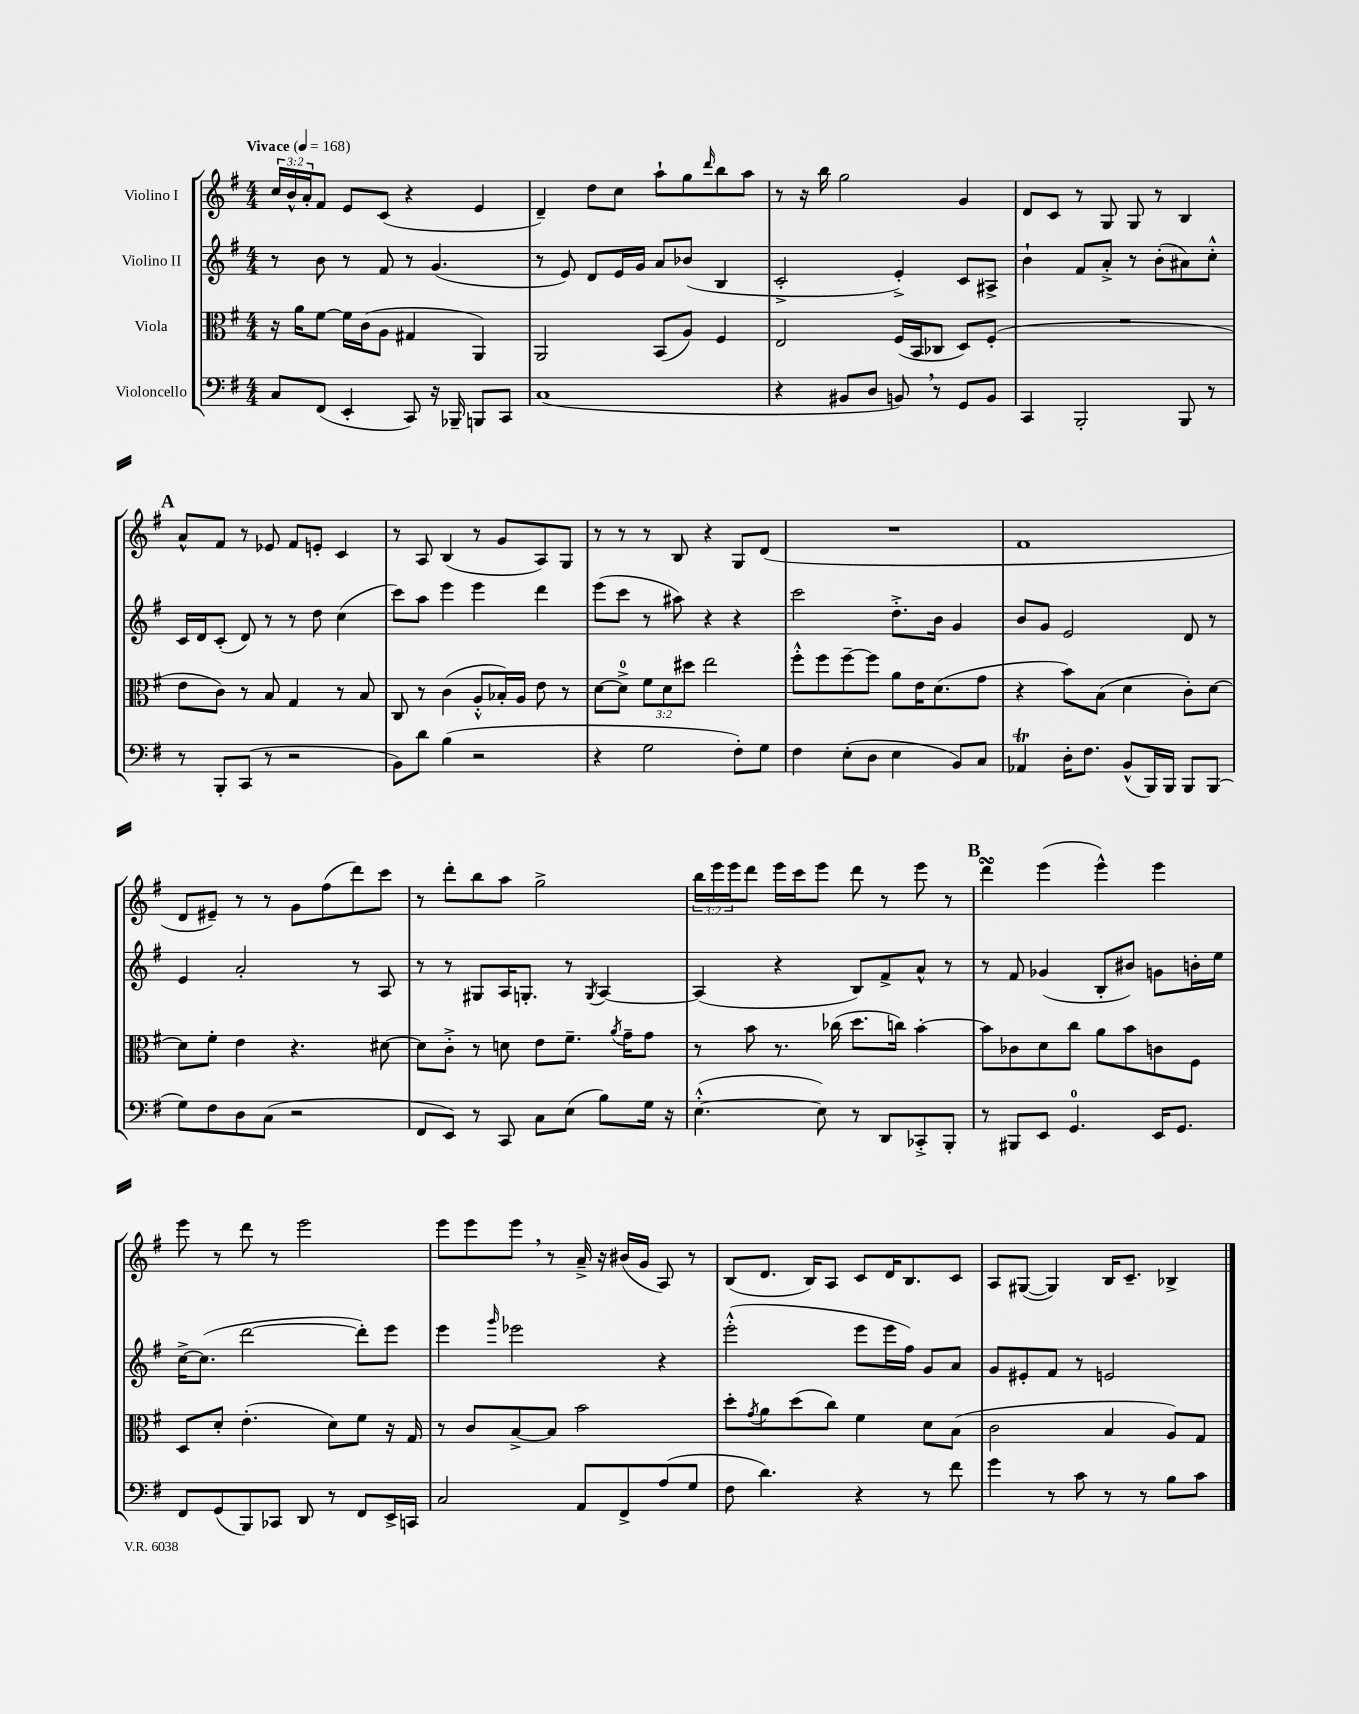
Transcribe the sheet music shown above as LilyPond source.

<<
\new StaffGroup <<
\new Staff = "s0" \with { instrumentName = "Violino I" } {
    \clef treble \key g \major \numericTimeSignature \time 4/4 \override Staff.TupletNumber.text = #tuplet-number::calc-fraction-text \tempo "Vivace" 4 = 168
    \tuplet 3/2 { c''16 b'16-^ a'16-. } fis'8 e'8 c'8( r4 e'4 |
    d'4--) d''8 c''8 a''8-! g''8 \grace { d'''16 } b''8 a''8 |
    r8 r16 b''16 g''2 g'4 |
    d'8 c'8 r8 g8 g8 r8 b4 |
    \mark \markup { \bold "A" } a'8-^ fis'8 r8 ees'8 fis'8 e'8-. c'4 |
    r8 a8 b4( r8 g'8 a8) g8 |
    r8 r8 r8 b8 r4 g8 d'8( |
    R1 |
    fis'1 |
    d'8 eis'8--) r8 r8 g'8 fis''8( d'''8) c'''8 |
    r8 d'''8-. b''8 a''8 g''2-> |
    \tuplet 3/2 { b''16 e'''16 e'''16 } d'''8 e'''16 c'''16 e'''8 d'''8 r8 e'''8 r8 |
    \mark \markup { \bold "B" } d'''4\turn e'''4( e'''4-^) e'''4 |
    e'''8 r8 d'''8 r8 e'''2 |
    e'''8 e'''8 e'''8 \breathe r8 a'16---> r16 bis'16( g'16 a8) r8 |
    b8( d'8. b16) a8 c'8 d'16 b8. c'8 |
    a8 gis8~( gis4) b16 c'8.-- bes4-> \bar "|." |
}
\new Staff = "s1" \with { instrumentName = "Violino II" } {
    \clef treble \key g \major \numericTimeSignature \time 4/4
    r8 b'8 r8 fis'8 r8 g'4.( |
    r8 e'8) d'8 e'16 g'16 a'8 bes'8( b4 |
    c'2-.-> e'4-.->) c'8 ais8-> |
    b'4-! fis'8 a'8-.-> r8 b'8-.( ais'8) c''8-.-^ |
    \mark \markup { \bold "A" } c'16 d'16 c'8-.( d'8) r8 r8 d''8 c''4( |
    c'''8) a''8 e'''4 e'''4 d'''4 |
    e'''8( c'''8 r8 ais''8) r4 r4 |
    c'''2 d''8.-.-> b'16 g'4 |
    b'8 g'8 e'2 d'8 r8 |
    e'4 a'2-. r8 a8 |
    r8 r8 gis8 a16 g8.-. r8 \acciaccatura { g8 } a4~ |
    a4( r4 b8) fis'8-> a'8-^ r8 |
    \mark \markup { \bold "B" } r8 fis'8 ges'4( b8-. bis'8) g'8 b'16-. e''16 |
    c''16~-> c''8.( d'''2~ d'''8-.) e'''8 |
    e'''4 \grace { g'''16 } ees'''2 r4 |
    e'''2-.-^( e'''8 e'''16 fis''16) g'8 a'8 |
    g'8 eis'8-. fis'8 r8 e'2 \bar "|." |
}
\new Staff = "s2" \with { instrumentName = "Viola" } {
    \clef alto \key g \major \numericTimeSignature \time 4/4 \override Staff.TupletNumber.text = #tuplet-number::calc-fraction-text
    r16 a'16 fis'8~ fis'16 c'16( a8 gis4 a,4) |
    a,2 b,8( a8) fis4 |
    e2 fis16( b,16 ces8 d8) fis8-.( |
    R1 |
    \mark \markup { \bold "A" } e'8 c'8) r8 b8 g4 r8 b8 |
    c8 r8 c'4( a8-.-^ bes16-.) a16 e'8 r8 |
    d'8~ d'8-0-> \tuplet 3/2 { fis'8 d'8 dis''8 } e''2 |
    fis''8-.-^ fis''8 fis''8~-- fis''8 a'8 e'16 d'8.( g'8 |
    r4 b'8) b8( d'4 c'8-.) d'8~ |
    d'8 fis'8-. e'4 r4. dis'8~ |
    dis'8 c'8-.-> r8 d'8 e'8 fis'8.-- \acciaccatura { a'8 } g'16-- g'8 |
    r8 b'8 r8. ces''16( d''8. c''16) b'4~-. |
    \mark \markup { \bold "B" } b'8 ces'8 d'8 c''8 a'8 b'8 c'8 fis8 |
    d8 d'8-. e'4.-.( d'8) fis'8 r16 g16 |
    r8 c'8 b8~-> b8 b'2 |
    d''8-. \acciaccatura { g'8 } a'8 d''8( c''8) fis'4 d'8 b8( |
    c'2 b4 a8) g8 \bar "|." |
}
\new Staff = "s3" \with { instrumentName = "Violoncello" } {
    \clef bass \key g \major \numericTimeSignature \time 4/4
    c8 fis,8( e,4-. c,8) r16 bes,,16-- b,,8 c,8 |
    c1( |
    r4 bis,8 d8 b,8) \breathe r8 g,8 b,8 |
    c,4 b,,2-. b,,8 r8 |
    \mark \markup { \bold "A" } r8 b,,8-. c,8( r8 r2 |
    b,8) d'8 b4( r2 |
    r4 g2 fis8-.) g8 |
    fis4 e8-.( d8 e4 b,8) c8 |
    aes,4\trill d16-. fis8. b,8-^( b,,16) b,,16 b,,8 b,,8( |
    g8) fis8 d8 c8( r2 |
    fis,8 e,8) r8 c,8 c8 e8( b8) g16 r16 |
    e4.~-.-^( e8) r8 d,8 ces,8-.-> b,,8-. |
    \mark \markup { \bold "B" } r8 bis,,8 e,8 g,4.-0 e,16 g,8. |
    fis,8 g,8( b,,8) ces,8 d,8 r8 fis,8 e,16-> c,16 |
    c2 a,8 fis,8-> a8( g8 |
    fis8 d'4.) r4 r8 fis'8 |
    g'4 r8 c'8 r8 r8 b8 c'8 \bar "|." |
}
>>
>>
\layout { \context { \Score \remove "Bar_number_engraver" } }
